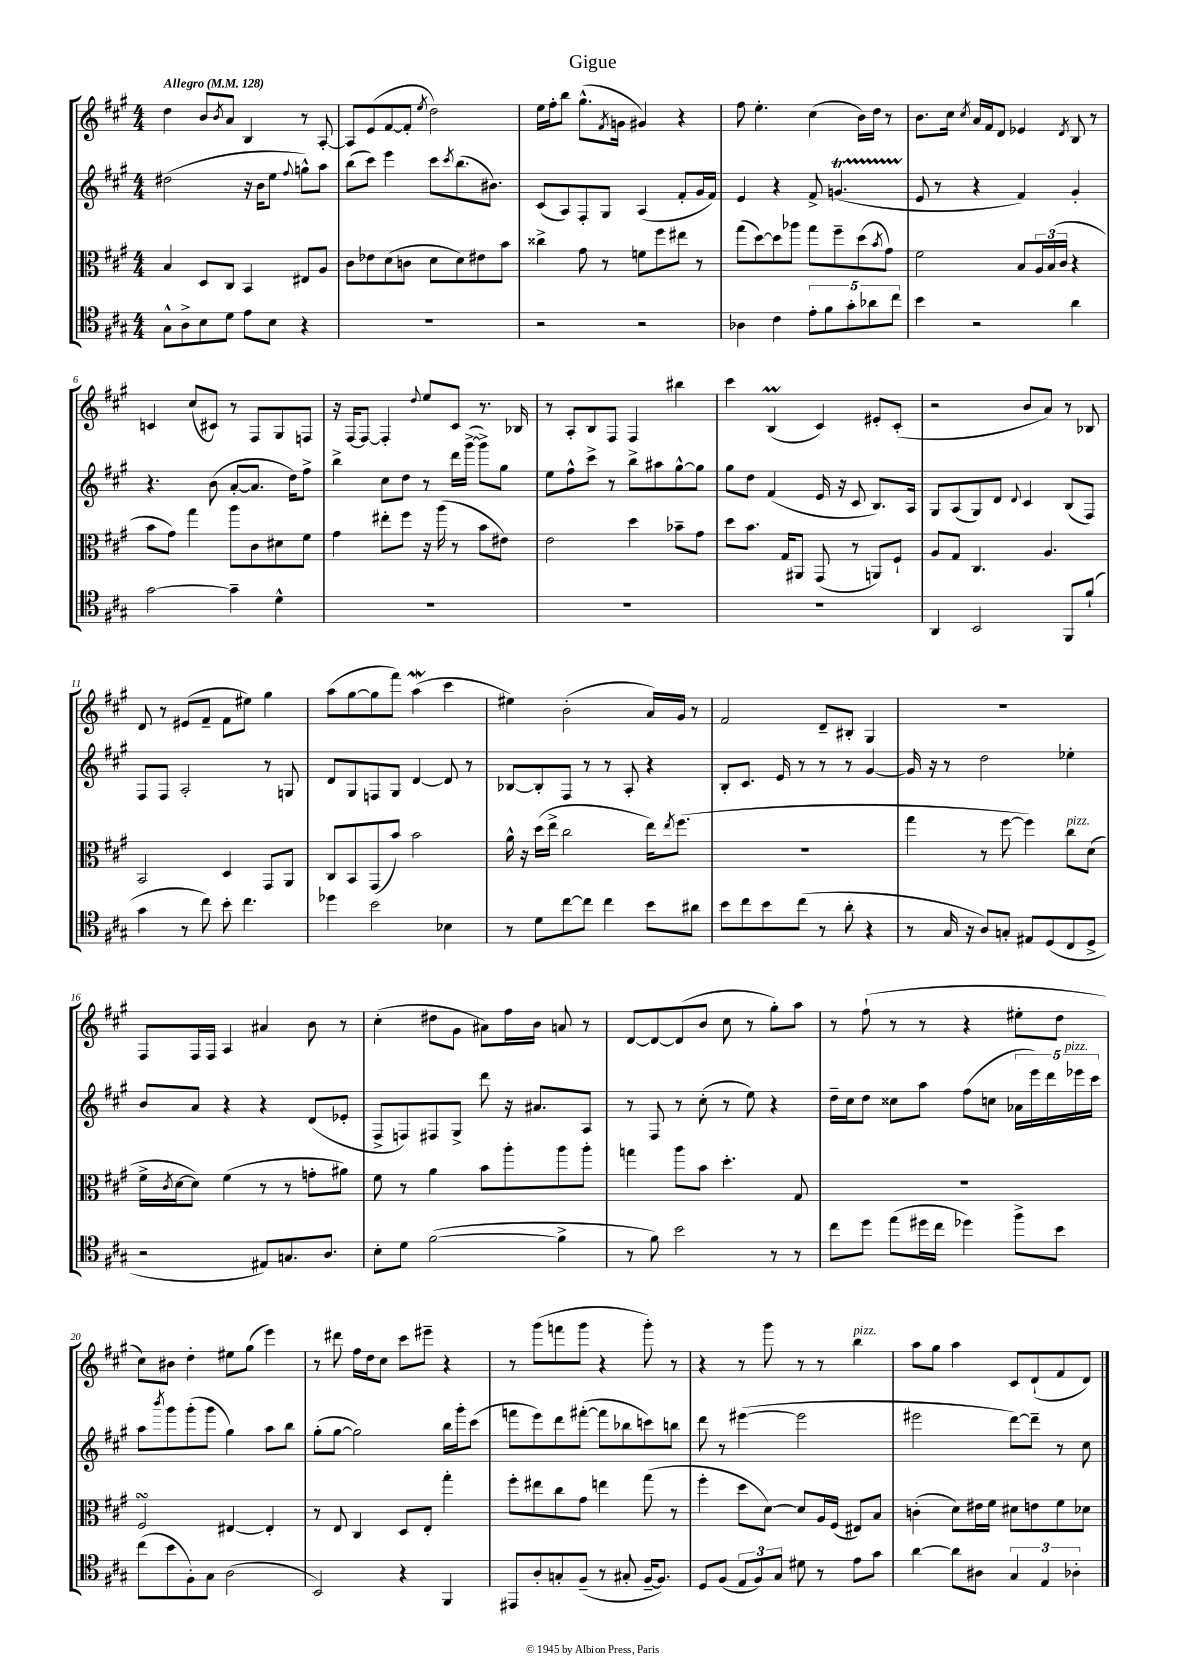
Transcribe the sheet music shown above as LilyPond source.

\header { title = "Gigue" }
<<
\new StaffGroup <<
\new Staff = "s0" {
    \clef treble \key a \major \numericTimeSignature \time 4/4 \tempo "Allegro" 4 = 128
    d''4 b'8 \acciaccatura { b'8 } a'8 b4 r8 a8~-. |
    a8 e'8( fis'8~ fis'8-. \acciaccatura { e''8 } d''2) |
    e''16 fis''16-. b''8 gis''8.-^( \acciaccatura { fis'8 } g'16 gis'4) r4 |
    fis''8 e''4.-. cis''4( b'16) d''16 r8 |
    b'8. cis''16 \acciaccatura { cis''8 } a'16 fis'16 d'8 ees'4 \acciaccatura { d'8 } b8 r8 |
    c'4 cis''8( cis'8) r8 fis8 gis8 f8 |
    r16 fis16~ fis8~ fis4-. \appoggiatura { d''8 } e''8 cis'8 r8. bes16 |
    r8 a8-. b8 fis8 fis4 bis''4 |
    cis'''4 b4\prall( cis'4) eis'8-. cis'8-.( |
    r2 b'8 a'8) r8 bes8 |
    d'8 r8 eis'8( fis'8-- fis'8 eis''8) gis''4 |
    a''8( gis''8~ gis''8 fis'''8) a''4\mordent( cis'''4 |
    eis''4) b'2-.( a'16) gis'16 r8 |
    fis'2 d'8-- bis8-. gis4 |
    R1 |
    fis8 fis16 fis16 a4 ais'4 b'8 r8 |
    cis''4-.( dis''8 gis'8 ais'8) fis''16 b'16 a'8 r8 |
    d'8~ d'8~ d'8( b'8 cis''8 r8 gis''8-.) a''8 |
    r8 fis''8-!( r8 r8 r4 eis''8-. d''8 |
    cis''8) bis'8 d''4-. eis''8 gis''8( e'''4) |
    r8 dis'''8 fis''16 d''16 cis''8 cis'''8 eis'''8-- r4 |
    r8 gis'''8( f'''8 gis'''8 r4 gis'''8-.) r8 |
    r4 r8 gis'''8 r8 r8 b''4^\markup { \italic "pizz." } |
    a''8 gis''8 a''4 cis'8 d'8-!( fis'8 d'8) \bar "|." |
}
\new Staff = "s1" {
    \clef treble \key a \major \numericTimeSignature \time 4/4
    dis''2( r16 b'16 e''8 \appoggiatura { fis''8 } g''8-^) a''8 |
    b''8( cis'''8) e'''4 cis'''8 \acciaccatura { cis'''8 } b''8.( bis'8.) |
    cis'8( a8) fis8-. gis8 a4( fis'8-. gis'16 fis'16) |
    e'4 r4 fis'8-> g'4.\startTrillSpan( |
    e'8\stopTrillSpan r8 r4 fis'4) gis'4-. |
    r4. b'8( a'8~-. a'8. d''16) fis''8-> |
    b''4-> cis''8 d''8 r8 d'''16 gis'''16~->( gis'''8->) gis''8 |
    e''8 fis''8-^ cis'''8-> r8 b''8-> ais''8 gis''8~-^ gis''8 |
    gis''8 d''8 fis'4( e'16 r16 cis'8 b8.) a16 |
    gis8 a8( gis8) d'8 \appoggiatura { d'8 } cis'4 b8( fis8) |
    fis8 fis8 a2-. r8 g8 |
    d'8 gis8 f8 gis8 d'4~ d'8 r8 |
    bes8~ bes8-. fis8 r8 r8 a8-. r4 |
    b8-. cis'8. e'16 r8 r8 r8 gis'4~ |
    gis'16 r16 r8 d''2 ees''4-. |
    b'8 a'8 r4 r4 d'8( ees'8-. |
    fis8-> f8) fis8 gis8-> d'''8 r16 ais'8. a8 |
    r8 fis8 r8 cis''8-.( r8 e''8) r4 |
    d''16-- cis''16 d''8 cisis''8 a''8 fis''8( c''8 \tuplet 5/4 { aes'16 e'''16) d'''16 ees'''16^\markup { \italic "pizz." } cis'''16 } |
    a''8 \acciaccatura { b'''8 } gis'''8 gis'''8-.( gis'''8 gis''4) a''8 b''8 |
    gis''8-.( gis''8~ gis''2) b''16 gis'''16-. cis'''8( |
    f'''8 e'''8) d'''8 fis'''8~-.( fis'''8 bes''8 c'''8) b''8 |
    d'''8 r8 eis'''4~( eis'''2 |
    eis'''2 d'''8~) d'''8-- r8 cis''8 \bar "|." |
}
\new Staff = "s2" {
    \clef alto \key a \major \numericTimeSignature \time 4/4
    b4 d8 cis8 b,4 eis8 a8 |
    cis'8 ees'8 d'8( c'8 d'8 d'8) eis'8 b'8 |
    cisis''4-> gis'8 r8 f'8 fis''8 eis''8 r8 |
    gis''8( d''8~) d''8 aes''8 gis''8 fis''8-- d''8( \acciaccatura { b'8 } gis'8) |
    fis'2 b8 \tuplet 3/2 { a16 b16( cis'16 } r4 |
    b'8 gis'8) gis''4 a''8 cis'8 dis'8 fis'8 |
    gis'4 eis''8-. fis''8 r16 a''16( r8 b'8 eis'8) |
    e'2 d''4 bes'8-- gis'8 |
    d''8 b'8. gis16 ais,8 gis,8( r8 a,8) fis8-! |
    a8 gis8 cis4. a4. |
    b,2 d4 gis,8 a,8 |
    cis8 b,8 gis,8( b'8) b'2 |
    a'16-^ r16 d''16( e''16-> cis''2 e''16) \acciaccatura { e''8 } fis''8.( |
    R1 |
    gis''4 r8 fis''8~ fis''4) cis''8^\markup { \italic "pizz." } d'8( |
    fis'16-> \acciaccatura { cis'8 } d'16~ d'8) fis'4( r8 r8 g'8-. ais'8) |
    fis'8 r8 a'4 b'8 a''8-. a''8 a''8-. |
    g''4 a''8 b'8 d''4.-. gis8 |
    R1 |
    fis2\turn eis4~ eis4-. |
    r8 e8 cis4 d8 e8-. gis''4-. |
    fis''8-. eis''8 cis''8 gis'8 e''4 gis''8( r8 |
    fis''4-. d''8 d'8~) d'8 a16 fis16( eis8) b8 |
    c'4-.( d'8) eis'16 fis'16 dis'8 e'8 fis'8 des'8 \bar "|." |
}
\new Staff = "s3" {
    \clef tenor \key a \major \numericTimeSignature \time 4/4
    gis8-^ a8-> b8 d'8 e'8 b8 r4 |
    R1 |
    r2 r2 |
    aes4 cis'4 \tuplet 5/4 { e'8-. fis'8 gis'8-. aes'8 cis''8 } |
    b'4 r2 a'4 |
    gis'2~ gis'4-- d'4-^ |
    R1 |
    R1 |
    R1 |
    a,4 b,2 fis,8 fis'8-!( |
    gis'4 r8 cis''8) b'8-. cis''4. |
    des''4 b'2 bes4 |
    r8 d'8 cis''8~ cis''8 cis''4 b'8 ais'8 |
    b'8 cis''8 b'8 cis''8( r8 a'8-. r4 |
    r8 gis16 r16 a8) g8-. eis8 d8( cis8 d8-> |
    r2 eis8) g8. a8. |
    b8-. d'8 fis'2~( fis'4-> |
    r8 fis'8) b'2 r8 r8 |
    cis''8 d''8 e''8( dis''16 cis''16 des''4) fis''8-> b'8 |
    cis''8( b'8 fis8-.) gis8 a2( |
    b,2) r4 fis,4 |
    eis,8 a8-. g8-. fis8--( r8 gis8-. fis16~-- fis8.) |
    d8 fis8( \tuplet 3/2 { e8 fis8) gis8 } dis'8 r8 e'8 gis'8 |
    a'4~ a'8 ais8 \tuplet 3/2 { gis4 e4 aes4-. } \bar "|." |
}
>>
>>
